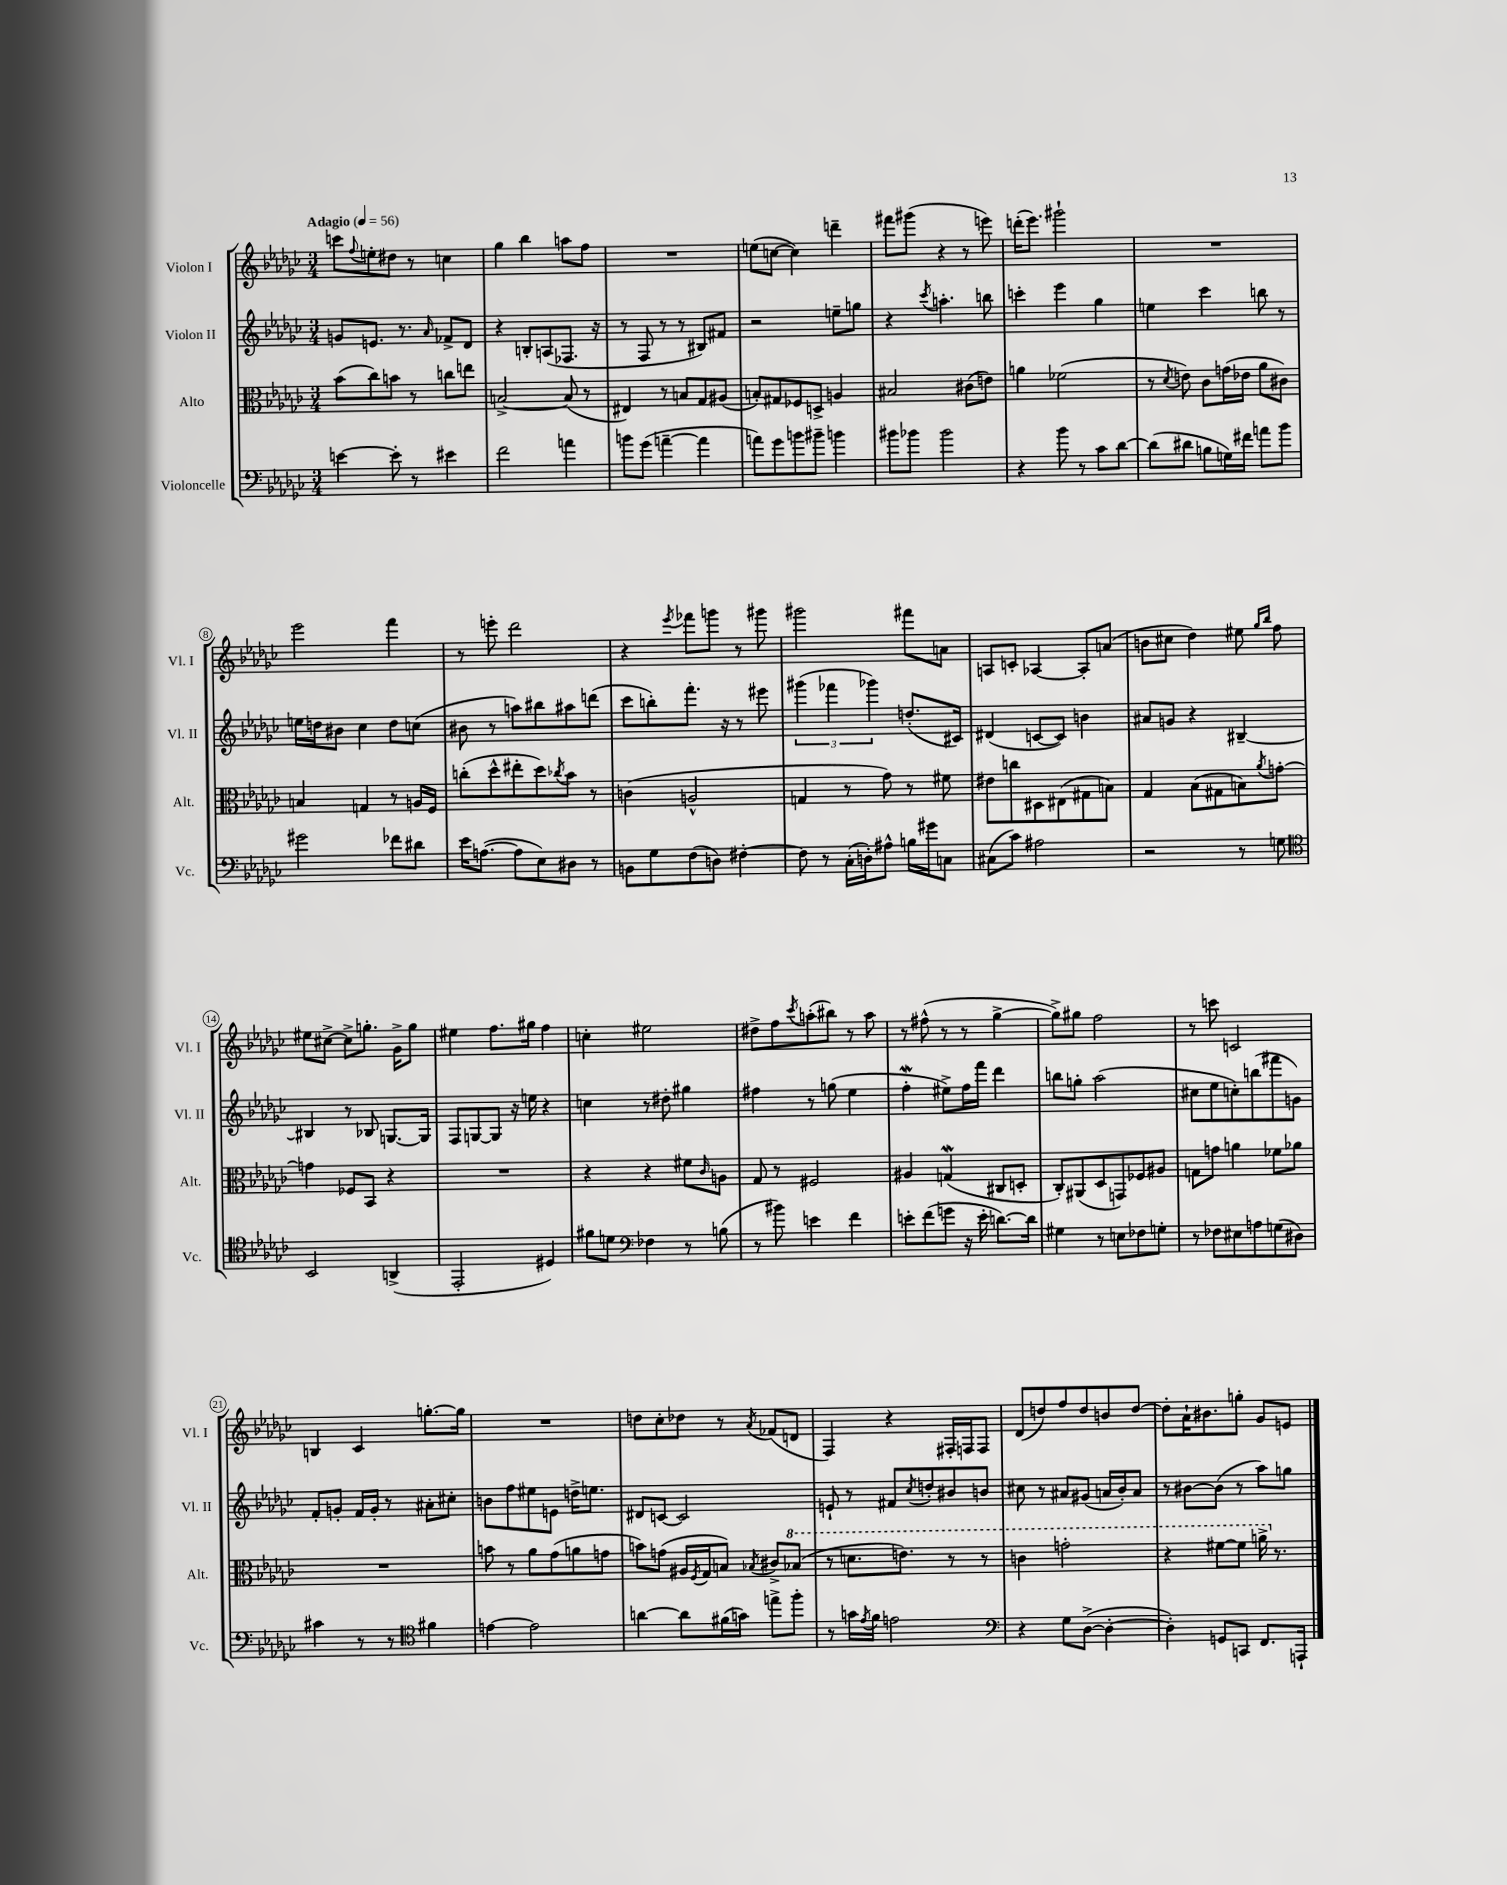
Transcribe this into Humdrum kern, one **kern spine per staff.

**kern	**kern	**kern	**kern
*part4	*part3	*part2	*part1
*staff4	*staff3	*staff2	*staff1
*I"Violoncelle	*I"Alto	*I"Violon II	*I"Violon I
*I'Vc.	*I'Alt.	*I'Vl. II	*I'Vl. I
*clefF4	*clefC3	*clefG2	*clefG2
*k[b-e-a-d-g-c-]	*k[b-e-a-d-g-c-]	*k[b-e-a-d-g-c-]	*k[b-e-a-d-g-c-]
*M3/4	*M3/4	*M3/4	*M3/4
*MM56	*MM56	*MM56	*MM56
=1	=1	=1	=1
!	!	!	!LO:TX:a:B:t=Adagio
[4en\	(8b-\L	8gn/L	8cccn\L
.	.	.	8qqff/
.	8cc-\)	8.en/J	8een'\
8e'\]	8bn\J	.	8dd#X\J
.	.	8.r	.
8r	8r	.	8r
.	.	16qqa-/	.
4e#X\	8ccn\L	8f-X^/L	4ccn\
.	8een\J	8d-/J	.
=2	=2	=2	=2
2f\	[2Bn^/	4r	4gg-\
.	.	8Bn'/L	4bb-\
.	.	(8An/	.
4an\	(8B/]	8.F-X/J	8aan\L
.	8r	.	8ff\J
.	.	16r	.
=3	=3	=3	=3
8bn\L	4E#X/)	8r	2.r
(8g-\J	.	8F/	.
[4an~\	8r	8r	.
.	8Bn/L	8r	.
4a\]	8G-/	8B#X/L)	.
.	(8A#X/J	8f#X/J	.
=4	=4	=4	=4
8an\L)	8Bn'/L)	2r	(8een\L
8g-\	8G#X/	.	[8ccn\J
8bn\	8F-X/	.	4cc\])
8b#X~\J	8Dn^/J	.	.
4bn\	4An/	8een~\L	4dddn~\
.	.	8ggn\J	.
=5	=5	=5	=5
8b#X\L	2B#X/	4r	8fff#X\L
8b-X\J	.	.	(8ggg#X\J
.	.	8qccc-/	.
2b-\	.	4.aan'\	4r
.	(8c#X\L	.	8r
.	8en\J)	8bbn\	8eeen\)
=6	=6	=6	=6
4r	4an\	4cccn'\	(16dddn'\KL
.	.	.	8.eee-\J)
8b-\	(2f-X\	4eee-\	2ggg#X`\
8r	.	.	.
8c-\L	.	4gg-\	.
[8d-\J	.	.	.
=7	=7	=7	=7
(8d-\L]	8r	4een\	2.r
.	8qd-/	.	.
8d#X\J	8en\)	.	.
8Bn\L	8c-\L	4ccc-\	.
16Gn\L)	(16gn\L	.	.
16f#X\JJ	16e-X\JJ	.	.
8an\L	8a-\L	8bbn\	.
8b-\J	8c#X\J)	8r	.
!!LO:LB:g=z
=8	=8	=8	=8
2g#X\	4Bn/	16een\LL	2eee-\
.	.	16ddn\J	.
.	.	8b#X\J	.
.	4Gn/	4cc-\	.
8f-X\L	8r	8dd\L	4fff\
8d#X\J	16An/LL	(8ccn\J	.
.	16F/JJ	.	.
=9	=9	=9	=9
16e-\KL	(8ccn'\L	8b#X\	8r
([8.An\J	.	.	.
.	8dd-^^\	8r	8eeen'\
8A\L]	8ee#X'\	8aan\L)	2ddd-\
8E-\)	8dd-\)	8bb#X\	.
.	8qcc-X/	.	.
8D#X\J	8b-\J	8aa#X\	.
8r	8r	(8dddn\J	.
=10	=10	=10	=10
8BBn\L	(4cn\	8ccc-\L	4r
8G-\	.	8bbn'\)	.
.	.	.	8qeee-/
(8F\	2An^^/	8.fff'\J	8fff-X\L
8Dn\J)	.	.	8gggn\J
.	.	16r	.
[4F#X'\	.	8r	8r
.	.	8eee#X\	8ggg#X\
=11	=11	=11	=11
8F#\]	4Gn/	(6ggg#X\	2ggg#X\
8r	.	.	.
.	.	6fff-X\	.
(16C-'\LL	8r	.	.
16Dn'\J)	.	.	.
.	.	6ggg-X\)	.
8A#X^^\J	8g-\)	.	.
16Bn\LL	8r	(8.ddn'/L	8fff#X\L
16g#X\J	.	.	.
8Cn\J	8f#X\	.	8an\J
.	.	16c#X/Jk)	.
=12	=12	=12	=12
(8C#X\L	8e#X\L	(4d#X/	8An/L
8c-\J)	8ccn\	.	8cn'/J
2A#X\	8D#X\	[8cn/L	[4A-X/
.	(8E#X\	8c/J])	.
.	8G#X\	4bn\	8A-'/L]
.	8Bn\J)	.	(8an/J
=13	=13	=13	=13
2r	4G-/	8a#X/L	8bn\L
.	.	8gn/J	8cc#X\J
.	(8B-\L	4r	4dd-\)
.	8G#X\	.	.
8r	8Bn\)	[4B#X~/	8ee#X\
.	.	.	16qqgg-/LL
.	8qa-/	.	16qqbb-/JJ
8Gn\	[8gn'\J	.	8ff\
!!LO:LB:g=z
=14	=14	=14	=14
*clefC4	*	*	*
2BB-/	4gn\]	4B#X/]	8ee#X\L
.	.	.	[8cc#X^\J
.	8F-X/L	8r	8cc#^\L]
.	8BB-/J	8B-X/	8.ggn'\J
(4AAn^/	4r	[8.Gn/L	.
.	.	.	16g-^\KL
.	.	.	8gg\J
.	.	16G/Jk]	.
=15	=15	=15	=15
2EE-'/	2.r	8F/L	4ee#X\
.	.	[8Gn/	.
.	.	8G/J]	8.ff\L
.	.	16r	.
.	.	16een\	16gg#X\Jk
4D#X/)	.	4r	4ff\
=16	=16	=16	=16
8f#X\L	4r	4ccn\	4ccn'\
8dn\J	.	.	.
*clefF4	*	*	*
4F-X\	4r	8r	2ee#X\
.	.	8dd#X'\	.
8r	8f#X\L	4gg#X\	.
.	16qqc-/	.	.
(8Bn\	8An\J	.	.
=17	=17	=17	=17
8r	8G-/	4ff#X\	8dd#X^\L
8b#X\)	8r	.	8ff\
.	.	.	8qccc-/
4en\	2F#X/	8r	(8aan'\
.	.	(8ggn\	8bb#X\J)
4f\	.	4ee-\	8r
.	.	.	8aa\
=18	=18	=18	=18
8en'\L	4A#X/	4ffW'\	8r
(8f\	.	.	(8ff#X^^\
8gn\J	(4GnW/	8ee#X^\L)	8r
16r	.	16ff\L	8r
16e'\	.	16fff\JJ	.
[8.dn\L)	8C#X/L	4ddd-\	[4gg-^\
.	8Dn'/J	.	.
16d\Jk]	.	.	.
=19	=19	=19	=19
4G#X\	8C-'/L)	8bbn\L	8gg-^\L])
.	(8AA#X/	8ggn'\J	8gg#X\J
8r	8D-/	(2aa-\	2ff\
8En\L	8GGn/)	.	.
8F-X\	8F-X/	.	.
8Gn'\J	8A#X/J	.	.
=20	=20	=20	=20
8r	8Gn\L	8cc#X\L	8r
8F-X\L	8gn\J	8ee-\	8cccn\
8E#X\	4an\	8ccn'\)	2cn/
8An\	.	(8bbn\	.
(8Gn\	8f-X\L	8fff#X\	.
8D#X\J)	8a-X\J	8gn\J)	.
!!LO:LB:g=z
=21	=21	=21	=21
4c#X\	2.r	8f'/L	4Bn/
.	.	8gn'/J	.
8r	.	16f/LL	4c-/
.	.	16g'/JJ	.
8r	.	8r	.
*clefC4	*	*	*
4f#X\	.	8a#X'\L	[8.ggn'\L
.	.	8cc#X'\J	.
.	.	.	16gg\Jk]
=22	=22	=22	=22
[4en\	8bn\	8bn\L	2.r
.	8r	8ff\	.
2e\]	8a-\L	8ee#X\	.
.	(8g-\	8en\J	.
.	8an\	16ddn^\KL	.
.	.	8.een\J	.
.	8gn\J	.	.
=23	=23	=23	=23
[4an\	8bn\L)	8d#X/L	8ddn\L
.	(8gn\J	[8cn/J	8cc-'\
8a\L]	16A#X/LL	2c/]	8dd-X\J
.	8qF/	.	.
.	16G-/J	.	.
(16f#X\L	8Bn/J)	.	8r
16gn\JJ)	.	.	.
.	8qB-X/	.	8qa-/
8een^\L	8c#X^/L	.	(8f-X/L
*	*8va	*	*
8ff'\J	(8b-X/J	.	8dn/J
=24	=24	=24	=24
8r	8r	8en`/	4F/)
16gn\LL	8.ddn\L	8r	.
8qe-/	.	.	.
16f\JJ	.	.	.
2en\	.	8f#X/L	4r
.	8.een\J)	.	.
.	.	8qcc-/	.
.	.	8ddn'/	.
.	8r	8b#X/	16F#X'/LL
.	.	.	16Fn/J
.	8r	8bn/J	8F/J
=25	=25	=25	=25
*clefF4	*	*	*
4r	4ccn\	8cc#X\	(8d-/L
.	.	8r	8ddn/)
8G-\L	2ggn'\	8a#X/L	8ff/
([8D-^\J	.	(8g#X/J	8dd/
4D-'\_	.	16an/LL	8bn/
.	.	16b-'/J)	.
.	.	8a/J	[8dd/J
=26	=26	=26	=26
4D-'\])	4r	8r	8dd'\L]
.	.	[8b#X\L	16a-`\K
.	.	.	8.b#X\
8GGn/L	[8ff#X\L	(8b#\J]	.
8CCn/J	8ff#\J]	8r	8ggn'\J
8.FF/L	16aan^\	8aa-\L)	8g-/L
*	*X8va	*	*
.	8.r	.	.
.	.	8ggn\J	8en/J
16AAAn`/Jk	.	.	.
==	==	==	==
*-	*-	*-	*-
